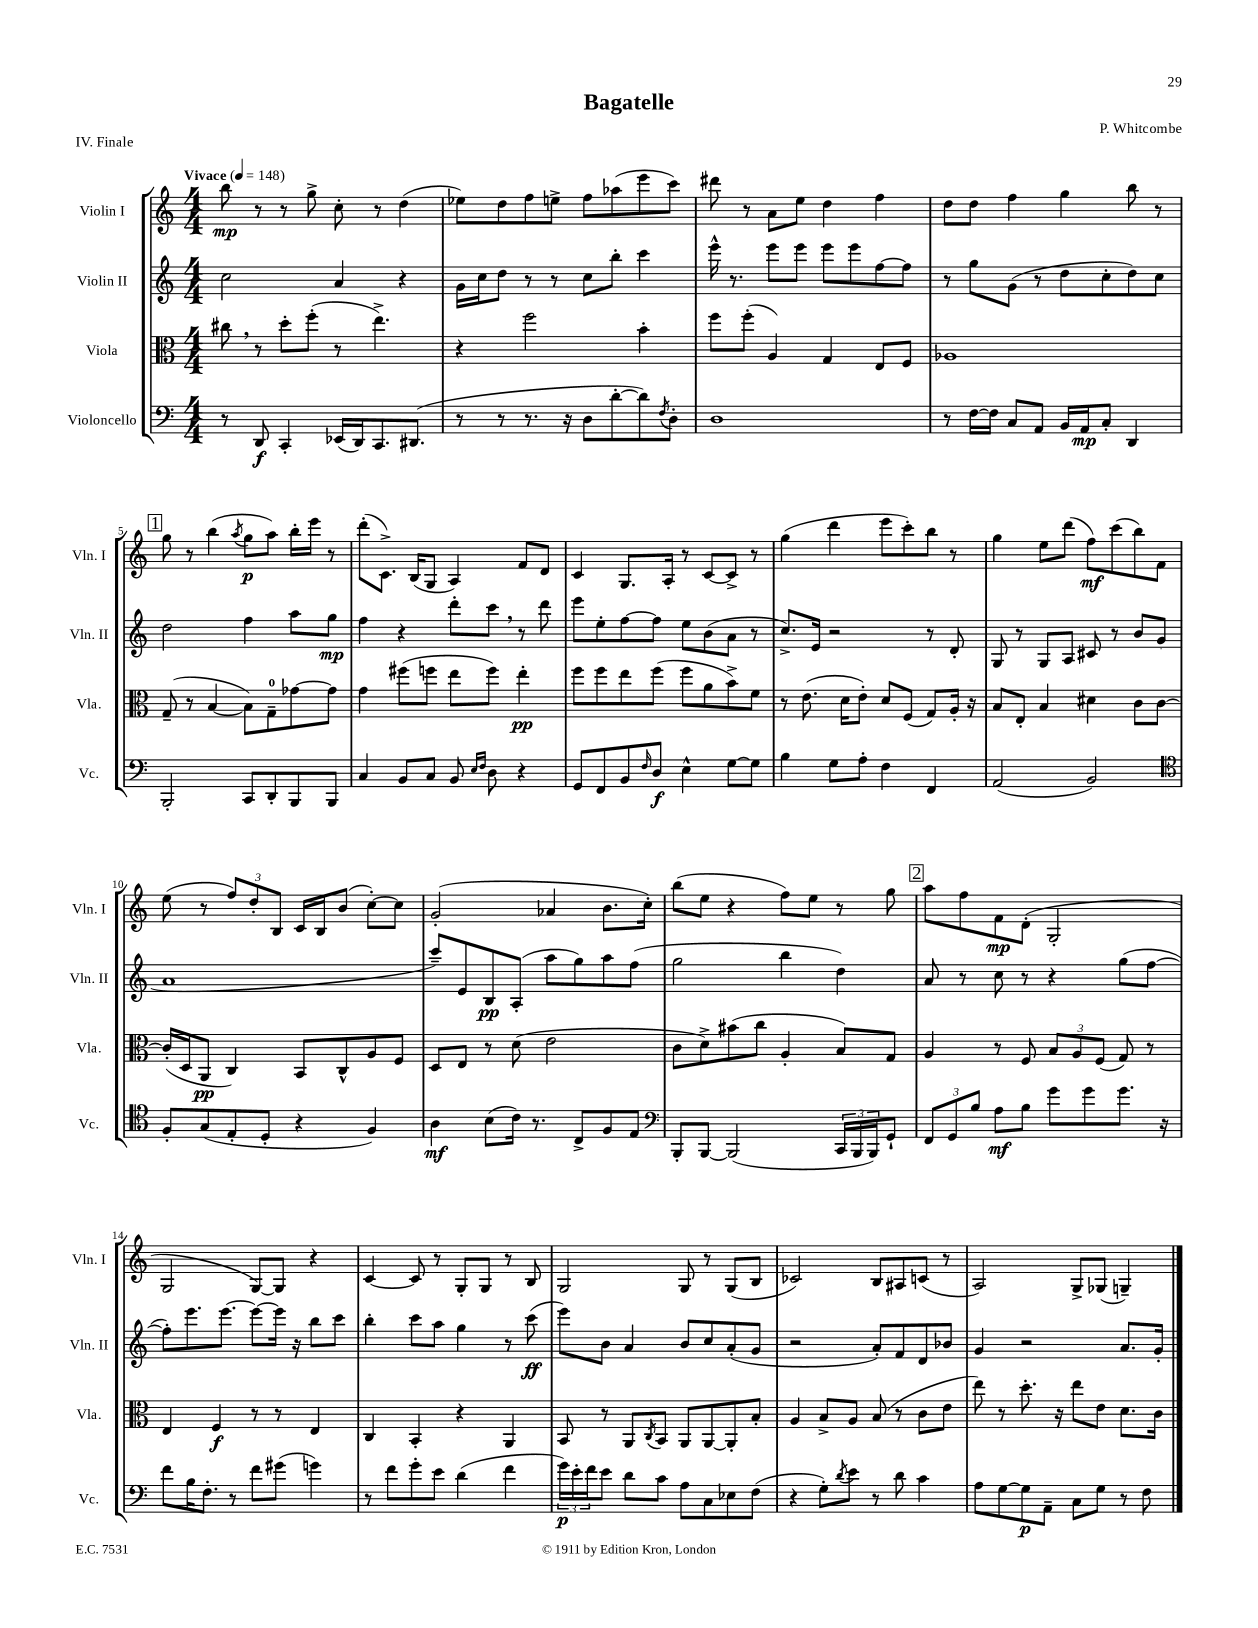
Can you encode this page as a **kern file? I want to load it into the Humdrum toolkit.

**kern	**kern	**kern	**kern
*staff4	*staff3	*staff2	*staff1
*clefF4	*clefC3	*clefG2	*clefG2
*k[]	*k[]	*k[]	*k[]
*M4/4	*M4/4	*M4/4	*M4/4
*MM148	*MM148	*MM148	*MM148
8r	8cc#\	2cc\	8bb\
8DD/	8r	.	8r
4CC'/	8dd'\L	.	8r
.	(8ff'\J	.	8gg^\
(16EE-/LL	8r	4a/	8cc'\
16DD/J)	.	.	.
8.CC/	4.ee^\)	.	8r
.	.	4r	(4dd\
(8.DD#/J	.	.	.
=	=	=	=
8r	4r	16g\LL	8ee-\L)
.	.	16cc\J	.
8r	.	8dd\J	8dd\
8.r	2ff\	8r	8ff\
.	.	8r	8ee^\J
16r	.	.	.
8D\L	.	8cc\L	8ff\L
[8d'\	.	8bb'\J	(8aa-\
8d\])	4b'\	4ccc\	8eee\
8qF/	.	.	.
8D'\J	.	.	8ccc\J)
=	=	=	=
1D	8ff\L	16eee^^\	8ddd#\
.	.	8.r	.
.	(8ff'\J	.	8r
.	4A/)	8eee\L	8a\L
.	.	8eee\J	8ee\J
.	4G/	8eee\L	4dd\
.	.	8eee\	.
.	8E/L	[8ff\	4ff\
.	8F/J	8ff\]J	.
=	=	=	=
8r	1A-	8r	8dd\L
[16F\LL	.	8gg\L	8dd\J
16F\]JJ	.	.	.
8C/L	.	(8g\J	4ff\
8AA/J	.	8r	.
16BB/LL	.	8dd\L	4gg\
16AA/J	.	.	.
8C'/J	.	8cc'\	.
4DD/	.	8dd\)	8bb\
.	.	8cc\J	8r
=	=	=	=
2BBB'/	(8G~/	2dd\	8gg\
.	8r	.	8r
.	[4B/	.	(4bb\
.	.	.	8qaa/
8CC/L	8B\]L)	4ff\	8gg\L
8DD'/	8G~\	.	8aa\J)
8BBB/	[8g-\	8aa\L	16bb'\LL
.	.	.	16eee\JJ
8BBB/J	8g-\]J	8gg\J	8r
=	=	=	=
4C/	4g\	4ff\	(8ddd'\L
.	.	.	8.c^\J)
8BB/L	(8ff#\L	4r	.
.	.	.	(16B/LK
8C/J	8ff\J	.	8G/J
8BB/	8ee\L	8ddd'\L	4A/)
16qqE/LL	.	.	.
16qqF/JJ	.	.	.
8D\	8ff\J)	8ccc\J	.
4r	4ee'\	8r	8f/L
.	.	8ddd\	8d/J
=	=	=	=
8GG/L	8ff\L	8eee\L	4c/
8FF/	8ff\	8ee'\	.
8BB/	8ee\	[8ff\	8.G/L
16qqF/	.	.	.
8D/J	(8ff\J	8ff\]J	.
.	.	.	16A'/Jk
4E^^\	8ff\L	8ee\L	8r
.	8a\	(8b\	[8c/L
[8G\L	8b^\)	8a\J	8c^/]J
8G\]J	8f\J	8r	8r
=	=	=	=
4B\	8r	8.cc^/L)	(4gg\
.	(8.e\	.	.
.	.	16e/Jk	.
8G\L	.	2r	4ddd\
.	16d\LK	.	.
8A'\J	8e'\J)	.	.
4F\	8d/L	.	8eee\L
.	(8F/J	.	8ccc'\)
4FF/	8G/L)	8r	8bb\J
.	16A'/Jk	8d'/	8r
.	16r	.	.
=	=	=	=
(2AA/	8B/L	8G/	4gg\
.	8E'/J	8r	.
.	4B/	8G/L	8ee\L
.	.	8A/J	(8ddd\J
2BB/)	4d#\	8c#/	8ff\L)
.	.	8r	(8ccc\
.	8c\L	8b/L	8bb\)
.	[8c\J	(8g/J	8f\J
=	=	=	=
*clefC4	*	*	*
8F'/L	(16c'/]LL	1a	(8ee\
.	16D/J	.	.
(8G/	8AA/J	.	8r
8E'/	4C/)	.	12ff/L)
.	.	.	12dd'/
8D'/J	.	.	.
.	.	.	12B/J
4r	8BB/L	.	16c/LL
.	.	.	16B/J
.	8C^^/	.	(8b/J
4F/)	8A/	.	[8cc'\L)
.	8F/J	.	8cc\]J
=	=	=	=
4A\	8D/L	8ccc~/L)	(2g'/
.	8E/J	8e/	.
(8B\L	8r	8B/	.
16c\Jk)	(8d\	(8A'/J	.
8.r	.	.	.
.	2e\	8aa\L	4a-/
8C^/L	.	8gg\)	.
8F/	.	8aa\	8.b\L
8E/J	.	(8ff\J	.
.	.	.	16cc'\Jk)
=	=	=	=
*clefF4	*	*	*
8BBB'/L	8c\L	2gg\	(8bb\L
[8BBB/J	8d^\)	.	8ee\J
(2BBB/]	(8b#\	.	4r
.	8cc\J	.	.
.	4A'/	4bb\	8ff\L)
.	.	.	8ee\J
24CC/LL	8B/L)	4dd\)	8r
24BBB/	.	.	.
24BBB/J)	.	.	.
8GG`/J	8G/J	.	8gg\
=	=	=	=
12FF/L	4A/	8a/	8aa\L
12GG/	.	.	.
.	.	8r	8ff\
12B/J	.	.	.
8A\L	8r	8cc\	8f\
8B\J	8F/	8r	(8d'\J
8g\L	12B/L	4r	2G'/
.	12A/	.	.
8g\	.	.	.
.	(12F/J	.	.
8.g\J	8G/)	(8gg\L	.
.	8r	[8ff\J	.
16r	.	.	.
=	=	=	=
8f\L	4E/	8ff'\]L)	2G/
16B\K	.	8.eee\	.
8.F'\J	.	.	.
.	4F/	.	.
.	.	[8.eee\J	.
8r	.	.	.
8f\L	8r	8eee\_L	[8G/L)
(8g#\J	8r	16eee\]Jk	8G/]J
.	.	16r	.
4g\)	4E/	8bb\L	4r
.	.	8ccc\J	.
=	=	=	=
8r	4C/	4bb'\	[4c/
8f\L	.	.	.
8g'\	4BB'/	8ccc\L	8c/]
8e\J	.	8aa\J	8r
(4d\	4r	4gg\	8G'/L
.	.	.	8G/J
4f\	4AA/	8r	8r
.	.	(8ccc\	8B/
=	=	=	=
24g\LL)	8BB/	8eee\L)	2G/
24e'\	.	.	.
24f\J	.	.	.
8e\J	8r	8b\J	.
8d\L	8AA/L	4a/	.
.	8qC/	.	.
8c\J	8BB/J	.	.
8A\L	8AA/L	8b/L	8G/
8C\	[8AA/	8cc/	8r
8E-\	8AA'/]	(8a'/	(8G/L
(8F\J	8B'/J	8g/J	8B/J
=	=	=	=
4r	4A/	2r	2c-/)
8G'\L)	8B^/L	.	.
8qd/	.	.	.
8e\J	8A/J	.	.
8r	(8B/	8a'/L)	8B/L
8d\	8r	8f/	8A#/
4c\	8c\L	8d/	(8c/J
.	8e\J	8b-/J	8r
=	=	=	=
8A\L	8ee\)	4g/	2A/)
[8G\	8r	.	.
8G\]	8.dd'\	2r	.
8AA~\J	.	.	.
.	16r	.	.
8C\L	8ee\L	.	8G^/L
8G\J	8e\J	.	(8G-/J
8r	8.d\L	8.a/L	4G~/)
8F\	.	.	.
.	16c\Jk	16g'/Jk	.
==	==	==	==
*-	*-	*-	*-
